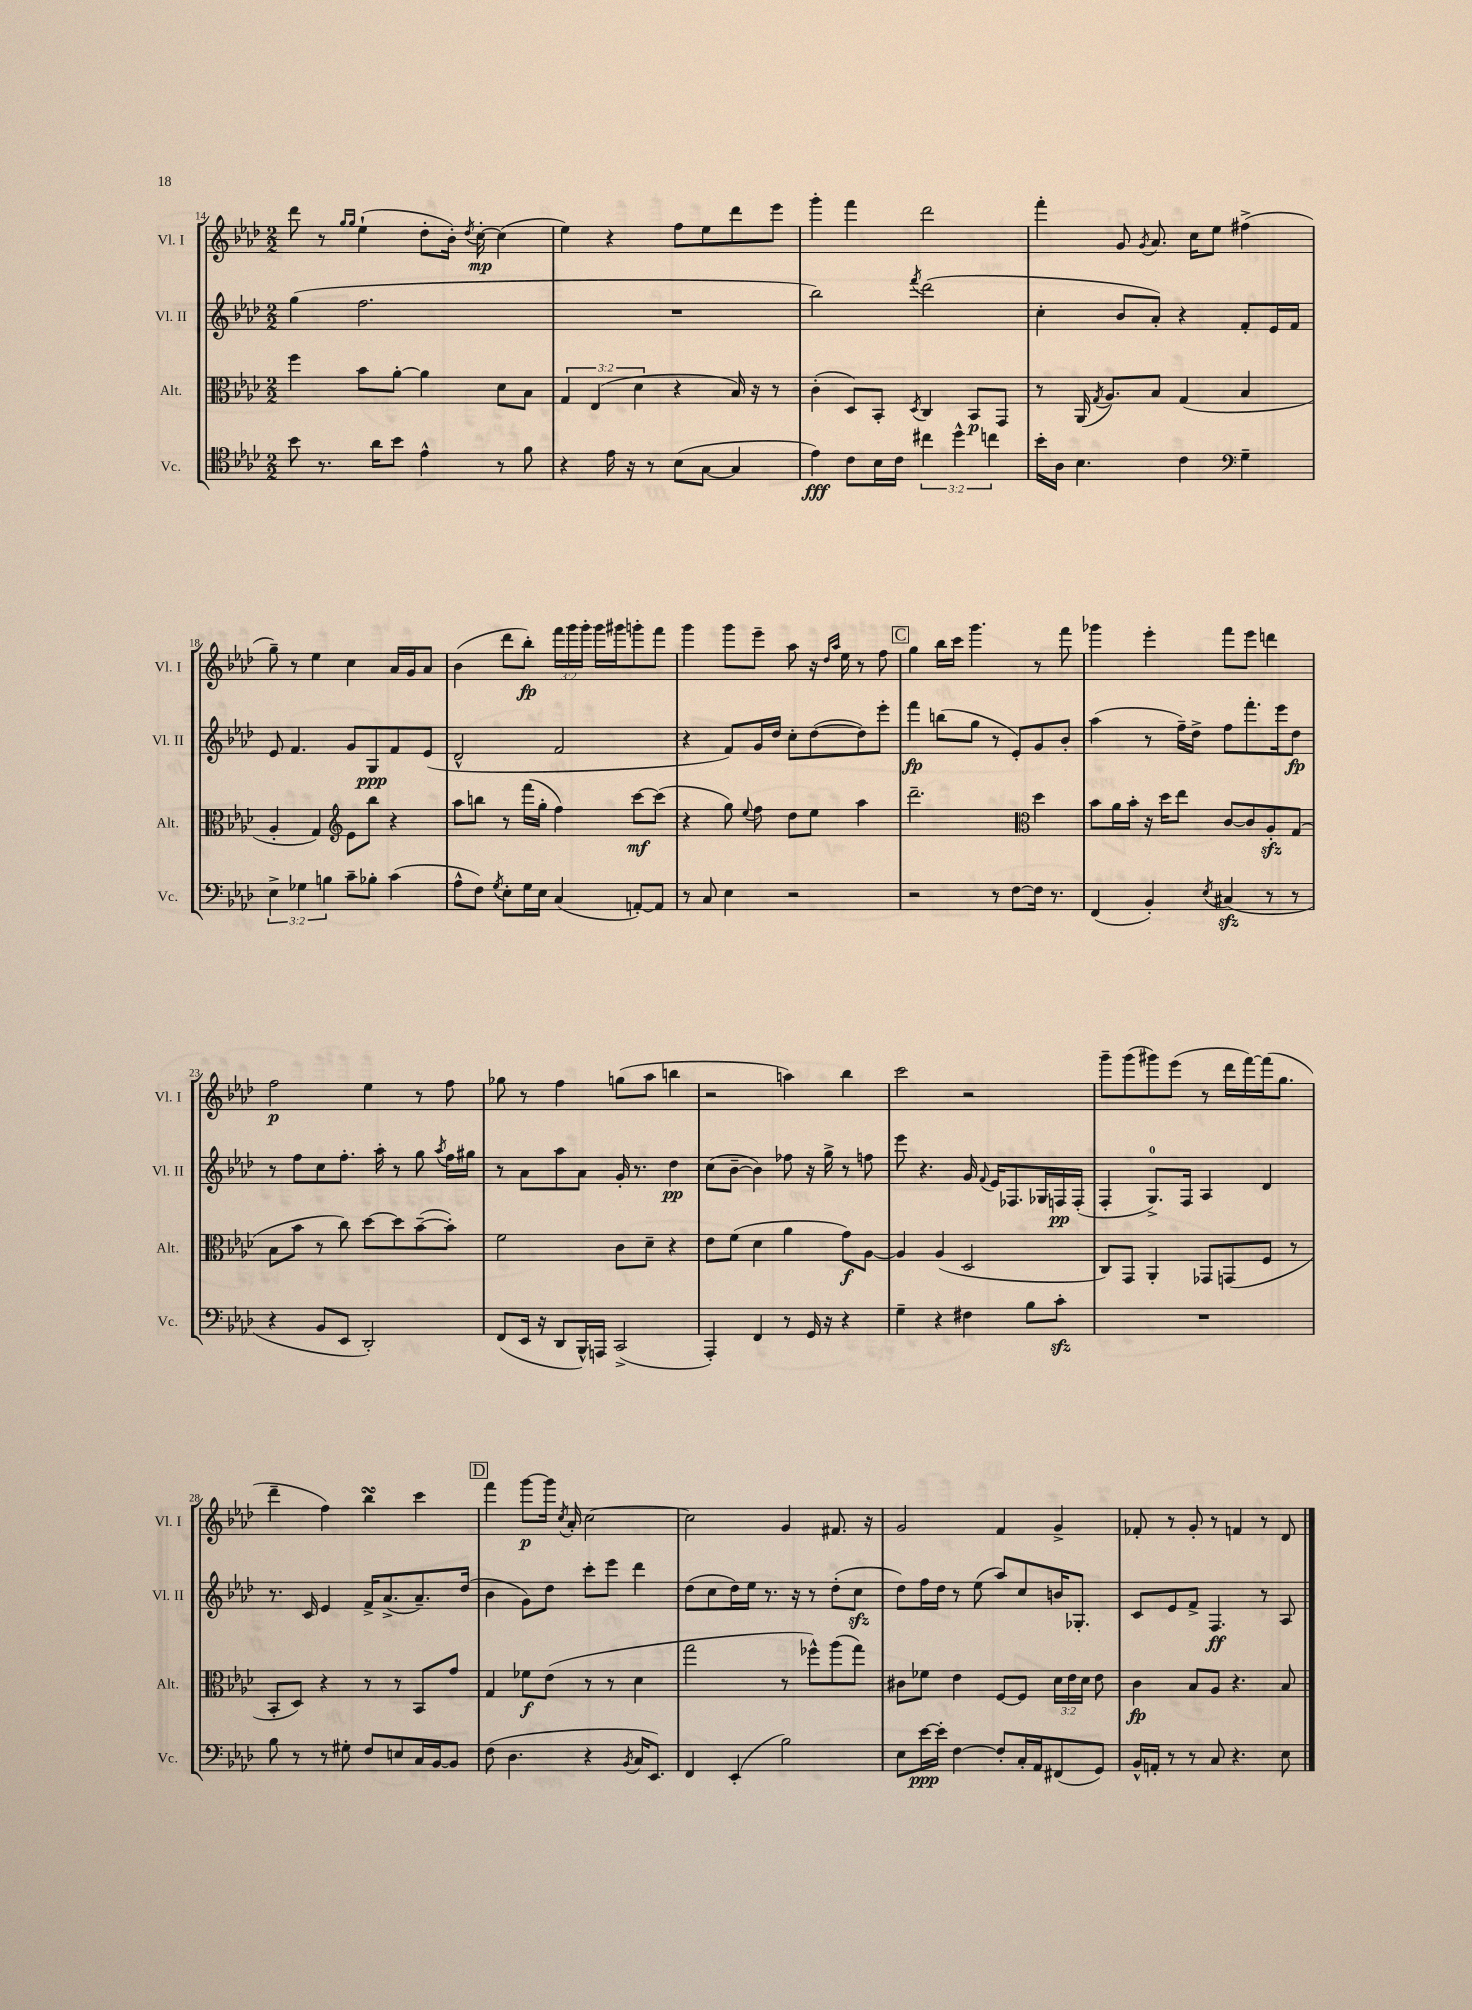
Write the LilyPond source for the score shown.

<<
\new StaffGroup <<
\new Staff = "s0" \with { instrumentName = "Vl. I" shortInstrumentName = "Vl. I" } {
    \clef treble \key aes \major \numericTimeSignature \time 2/2 \override Staff.TupletNumber.text = #tuplet-number::calc-fraction-text
    \autoBeamOff des'''8 r8 \grace { g''16[ g''16] } ees''4-!( des''8[-. bes'16]-.) \acciaccatura { des''8 } c''16~-.\mp c''4( |
    ees''4) r4 f''8[ ees''8 des'''8 ees'''8] |
    g'''4-. f'''4 des'''2 |
    f'''4-. g'8 \acciaccatura { g'8 } aes'8. c''16[ ees''8] fis''4->( |
    g''8--) r8 ees''4 c''4 aes'16[ g'16 aes'8] |
    bes'4( des'''8[ bes''8]-.\fp) \tuplet 3/2 { f'''16[ g'''16 g'''16]-. } g'''16[ gis'''16 g'''8-. f'''8] |
    g'''4 g'''8[ ees'''8]-- aes''8 r16 \grace { des''16[ aes''16] } ees''16 r8 f''8 |
    \mark \markup { \box "C" } g''4 bes''16[ c'''16] g'''4. r8 f'''8 |
    ges'''4 ees'''4-. f'''8[ ees'''8] d'''4 |
    f''2\p ees''4 r8 f''8 |
    ges''8 r8 f''4 g''8[( aes''8] b''4 |
    r2 a''4) bes''4 |
    c'''2 r2 |
    g'''8[-- g'''8( gis'''8) ees'''8]( r8 des'''16[ f'''16~) f'''16( g''8.] |
    des'''4-- f''4) bes''4\turn c'''4 |
    \mark \markup { \box "D" } f'''4 g'''8[~\p g'''16] \acciaccatura { c''8 } aes'16-. c''2~ |
    c''2 g'4 fis'8. r16 |
    g'2 f'4 g'4-> |
    fes'8-. r8 g'8-. r8 f'4 r8 des'8 \bar "|." |
}
\new Staff = "s1" \with { instrumentName = "Vl. II" shortInstrumentName = "Vl. II" } {
    \clef treble \key aes \major \numericTimeSignature \time 2/2
    \autoBeamOff g''4( f''2. |
    R1 |
    bes''2) \acciaccatura { f'''8 } des'''2( |
    c''4-. bes'8[ aes'8]-.) r4 f'8[-. ees'16 f'16] |
    ees'8 f'4. g'8[ g8\ppp f'8 ees'8]( |
    des'2-^ f'2 |
    r4 f'8[) g'16 des''16] c''8[-. des''8~( des''8) ees'''8]-. |
    \mark \markup { \box "C" } f'''4\fp b''8[( g''8] r8 ees'8[-.) g'8 bes'8]-. |
    aes''4( r8 f''16[--) des''16]-> f''8[ f'''8.-. ees'''16 des''8]\fp |
    r8 f''8[ c''8 f''8.]-. aes''16-. r8 g''8 \acciaccatura { aes''8 } f''16[ gis''16] |
    r8 aes'8[ aes''8 aes'8] g'16-. r8. des''4\pp |
    c''8[( bes'8]~-- bes'4) fes''8 r16 g''16-> r8 f''8 |
    ees'''8 r4. g'16 \appoggiatura { f'8 } ees'16[ fes8. ges16 f16\pp f16]-.( |
    f4-. g8.[-0->) f16] aes4 des'4 |
    r8. c'16 ees'4 f'16[-> aes'8.->( aes'8.--) des''16]( |
    \mark \markup { \box "D" } bes'4 g'8[) des''8] c'''8[-. ees'''8] des'''4 |
    des''8[( c''8 des''16) ees''16] r8. r16 r8 des''8[-.( c''8]\sfz |
    des''8[) f''16 des''16] r8 ees''8( aes''8[) c''8 b'16 ges8.]-. |
    c'8[ ees'8 f'8]-> f4.\ff r8 aes8 \bar "|." |
}
\new Staff = "s2" \with { instrumentName = "Alt." shortInstrumentName = "Alt." } {
    \clef alto \key aes \major \numericTimeSignature \time 2/2 \override Staff.TupletNumber.text = #tuplet-number::calc-fraction-text
    \autoBeamOff f''4 bes'8[ aes'8]~-. aes'4 des'8[ bes8] |
    \tuplet 3/2 { g4 ees4( des'4 } r4 bes16) r16 r8 |
    c'4-.( des8[) bes,8]-. \acciaccatura { des8 } c4 bes,8[\p g,8] |
    r8 aes,16( \acciaccatura { g8 } aes8.[) bes8] g4( bes4 |
    aes4-. g4) \clef treble ees'8[ bes''8] r4 |
    aes''8[ b''8] r8 f'''16[( g''16]-. f''4) c'''8[~\mf c'''8]( |
    r4 g''8) \appoggiatura { ees''8 } f''8 des''8[ ees''8] aes''4 |
    \mark \markup { \box "C" } des'''2.-- \clef alto des''4 |
    bes'8[ aes'16 bes'16]-. r16 des''16[ ees''8] c'8[~ c'8 aes8-.\sfz g8]( |
    bes8[ bes'8] r8 c''8) des''8[~ des''8 bes'8~--( bes'8]-.) |
    f'2 c'8[ des'8]-- r4 |
    ees'8[ f'8]( des'4 aes'4 g'8[\f) aes8]~ |
    aes4 aes4( des2 |
    c8[) g,8] aes,4-. ges,8[ g,8( f8] r8 |
    bes,8[-. des8]) r4 r8 r8 bes,8[ g'8] |
    \mark \markup { \box "D" } g4 fes'8[\f ees'8]( r8 r8 des'4 |
    g''2 r8 fes''8[-^) aes''8( g''8]) |
    cis'8[ fes'8] ees'4 f8[~ f8] \tuplet 3/2 { des'16[ ees'16 des'16] } ees'8 |
    c'4\fp bes8[ aes8] r4. bes8 \bar "|." |
}
\new Staff = "s3" \with { instrumentName = "Vc." shortInstrumentName = "Vc." } {
    \clef tenor \key aes \major \numericTimeSignature \time 2/2 \override Staff.TupletNumber.text = #tuplet-number::calc-fraction-text
    \autoBeamOff bes'8 r8. aes'16[ bes'8] ees'4-^ r8 f'8 |
    r4 ees'16 r16 r8 bes8[( g8]~ g4 |
    ees'4\fff) c'8[ bes16 c'16] \tuplet 3/2 { cis''4 des''4-^ c''4 } |
    bes'16[-. aes16] bes4. c'4 \clef bass g4-- |
    \tuplet 3/2 { ees4-> ges4 b4 } c'8[-- bes8]-. c'4( |
    aes8[-^ f8]) \acciaccatura { g8 } ees8[-. g16 ees16] c4( a,8[~-.) a,8] |
    r8 c8 ees4 r2 |
    \mark \markup { \box "C" } r2 r8 f8[~ f16] r8. |
    f,4( bes,4-.) \acciaccatura { ees8 } cis4\sfz( r8 r8 |
    r4 bes,8[ ees,8] des,2-.) |
    f,8[( ees,16] r16 des,8[ bes,,16-^) a,,16] c,2->( |
    aes,,4-.) f,4 r8 g,16 r16 r4 |
    g4-- r4 fis4 bes8[ c'8]-.\sfz |
    R1 |
    bes8 r8 r8 gis8-. f8[ e8 c16 bes,16~ bes,8] |
    \mark \markup { \box "D" } f8( des4. r4 \acciaccatura { bes,8 } c16[ ees,8.]) |
    f,4 ees,4-.( bes2) |
    ees8[ ees'16~\ppp ees'16]-. f4~ f8[-. c16-. aes,16 fis,8( g,8]) |
    bes,16[-^ a,16]-. r8 r8 c8 r4. ees8 \bar "|." |
}
>>
>>
\layout { \context { \Score currentBarNumber = #14 } }
